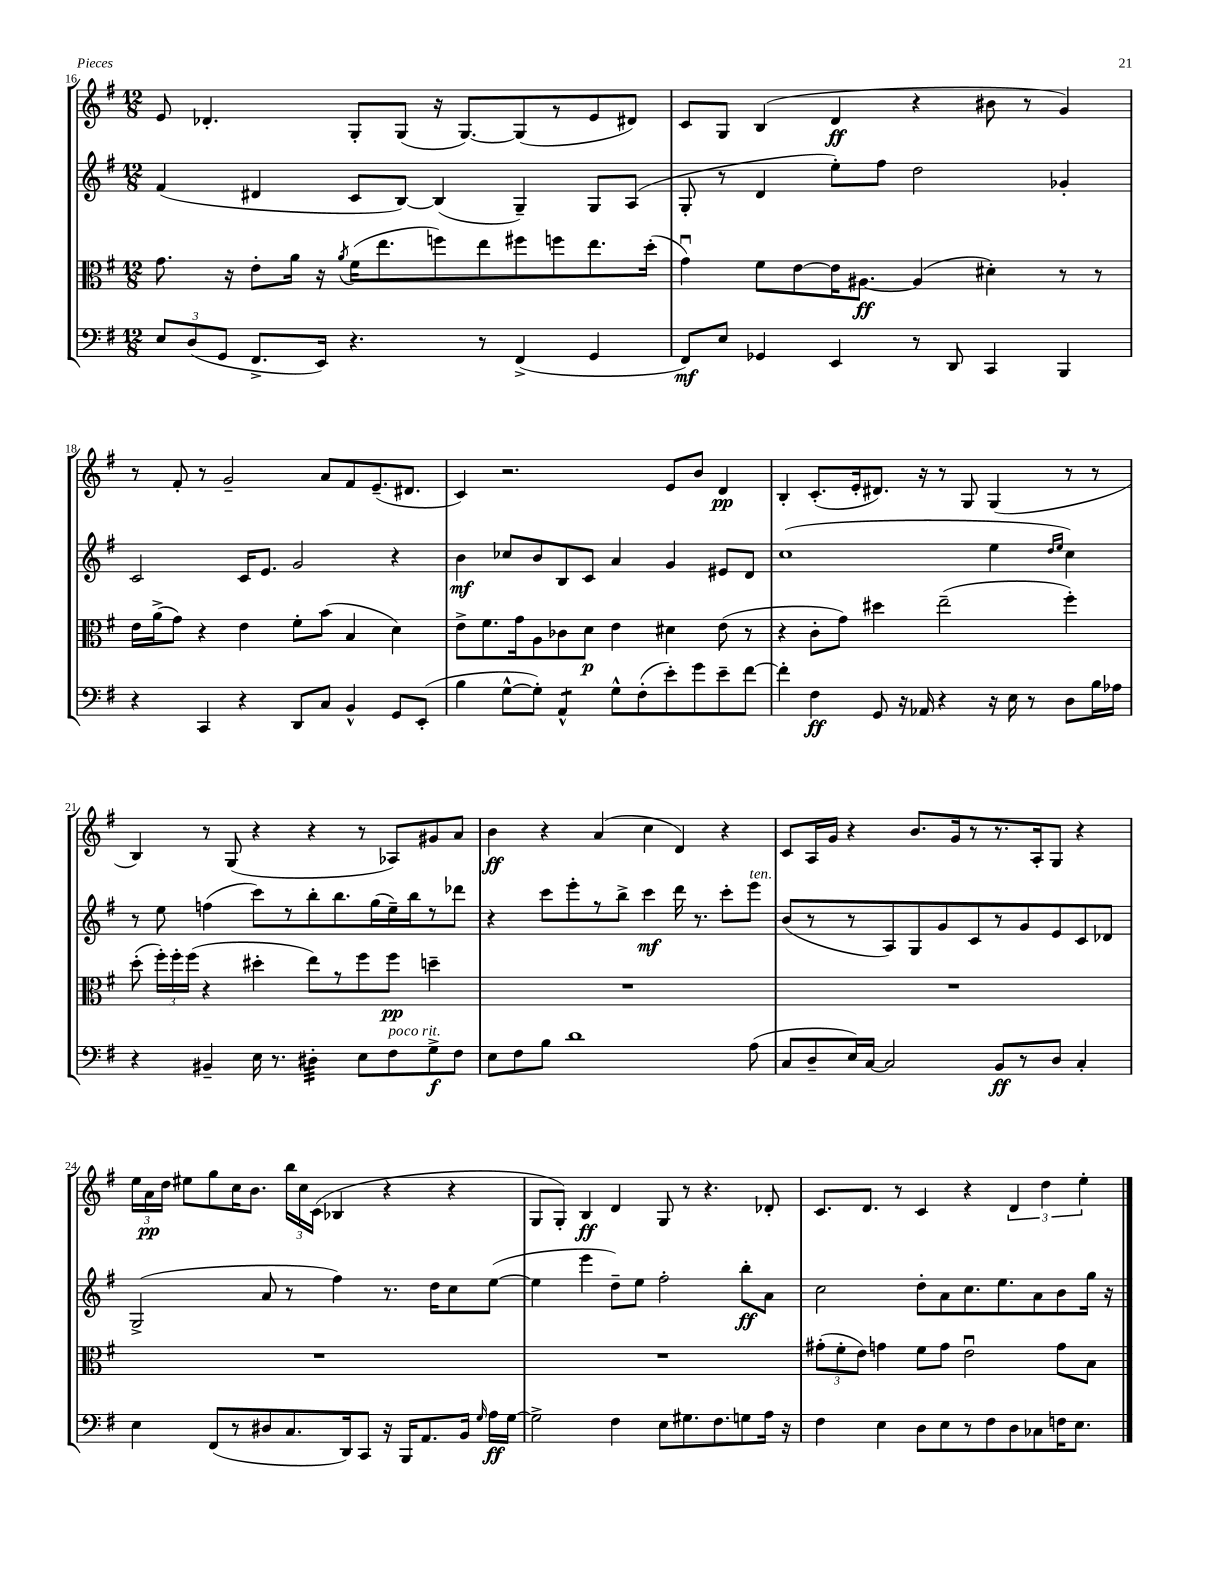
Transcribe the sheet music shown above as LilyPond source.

<<
\new StaffGroup <<
\new Staff = "s0" {
    \clef treble \key g \major \numericTimeSignature \time 12/8
    \autoBeamOff e'8 des'4.-. g8[-. g8]( r16 g8.[~) g8( r8 e'8 dis'8]) |
    c'8[ g8] b4( d'4\ff r4 bis'8 r8 g'4) |
    r8 fis'8-. r8 g'2-- a'8[ fis'8 e'8.--( dis'8.] |
    c'4) r2. e'8[ b'8] d'4\pp |
    b4-. c'8.[-.( e'16-. dis'8.]) r16 r8 g8 g4( r8 r8 |
    b4) r8 g8( r4 r4 r8 aes8[) gis'8 a'8] |
    b'4\ff r4 a'4( c''4 d'4) r4 |
    c'8[ a16 g'16] r4 b'8.[ g'16 r8 r8. a16-. g8] r4 |
    \tuplet 3/2 { e''16[ a'16\pp d''16] } eis''8[ g''8 c''16 b'8.] \tuplet 3/2 { b''16[ c''16 c'16]( } bes4 r4 r4 |
    g8[ g8]-.) b4\ff d'4 g8 r8 r4. des'8-. |
    c'8.[ d'8.] r8 c'4 r4 \tuplet 3/2 { d'4 d''4 e''4-. } \bar "|." |
}
\new Staff = "s1" {
    \clef treble \key g \major \numericTimeSignature \time 12/8
    \autoBeamOff fis'4( dis'4 c'8[ b8]~) b4( g4--) g8[ a8]( |
    g8-. r8 d'4 e''8[-.) fis''8] d''2 ges'4-. |
    c'2 c'16[ e'8.] g'2 r4 |
    b'4\mf ces''8[ b'8 b8 c'8] a'4 g'4 eis'8[ d'8] |
    c''1( e''4 \grace { d''16[ e''16] } c''4) |
    r8 e''8 f''4( c'''8[) r8 b''8-. b''8. g''16( e''16--) b''16 r8 des'''8] |
    r4 c'''8[ e'''8-. r8 b''8]-> c'''4\mf d'''16 r8. c'''8[-. e'''8]^\markup { \italic "ten." } |
    b'8[( r8 r8 a8) g8 g'8 c'8 r8 g'8 e'8 c'8 des'8] |
    g2->( a'8 r8 fis''4) r8. d''16[ c''8 e''8]~( |
    e''4 e'''4 d''8[--) e''8] fis''2-. b''8[-.\ff a'8] |
    c''2 d''8[-. a'8 c''8. e''8. a'8 b'8 g''16] r16 \bar "|." |
}
\new Staff = "s2" {
    \clef alto \key g \major \numericTimeSignature \time 12/8
    \autoBeamOff g'8. r16 e'8[-. a'16] r16 \acciaccatura { a'8 } fis'16[( e''8. f''8) e''8 fis''8 f''8 e''8. d''16]-.( |
    g'4\downbow) fis'8[ e'8~ e'16 ais8.]~\ff ais4( dis'4-.) r8 r8 |
    e'16[ a'16->( g'8]) r4 e'4 fis'8[-. b'8]( b4 d'4) |
    e'8[-> fis'8. g'16 a8 ces'8 d'8]\p e'4 dis'4 e'8( r8 |
    r4 c'8[-. g'8]) dis''4 e''2--( fis''4-.) |
    d''8-.( \tuplet 3/2 { fis''16[-.) fis''16-. fis''16]( } r4 dis''4-. e''8[) r8 fis''8 fis''8]\pp d''4-- |
    R1. |
    R1. |
    R1. |
    R1. |
    \tuplet 3/2 { gis'8[-.( fis'8-. e'8]) } g'4 fis'8[ g'8] e'2\downbow g'8[ b8] \bar "|." |
}
\new Staff = "s3" {
    \clef bass \key g \major \numericTimeSignature \time 12/8
    \autoBeamOff \tuplet 3/2 { e8[ d8( g,8] } fis,8.[-> e,16]) r4. r8 fis,4->( g,4 |
    fis,8[\mf) e8] ges,4 e,4 r8 d,8 c,4 b,,4 |
    r4 c,4 r4 d,8[ c8] b,4-^ g,8[ e,8]-.( |
    b4 g8[~-^ g8]-.) a,4:8-^ g8[-^ fis8-.( e'8-.) g'8 e'8-- fis'8]~ |
    fis'4-. fis4\ff g,8 r16 aes,16 r4 r16 e16 r8 d8[ b16 aes16] |
    r4 bis,4-- e16 r8. dis4:32-. e8[ fis8^\markup { \italic "poco rit." } g8->\f fis8] |
    e8[ fis8 b8] d'1 a8( |
    c8[ d8-- e16) c16]~ c2 b,8[\ff r8 d8] c4-. |
    e4 fis,8[( r8 dis8 c8. d,16) c,8] r16 b,,16[ a,8. b,16] \grace { g16 } a16[\ff g16]~ |
    g2-> fis4 e8[ gis8. fis8. g8 a16] r16 |
    fis4 e4 d8[ e8 r8 fis8 d8 ces8 f16 e8.] \bar "|." |
}
>>
>>
\layout { \context { \Score currentBarNumber = #16 } }
